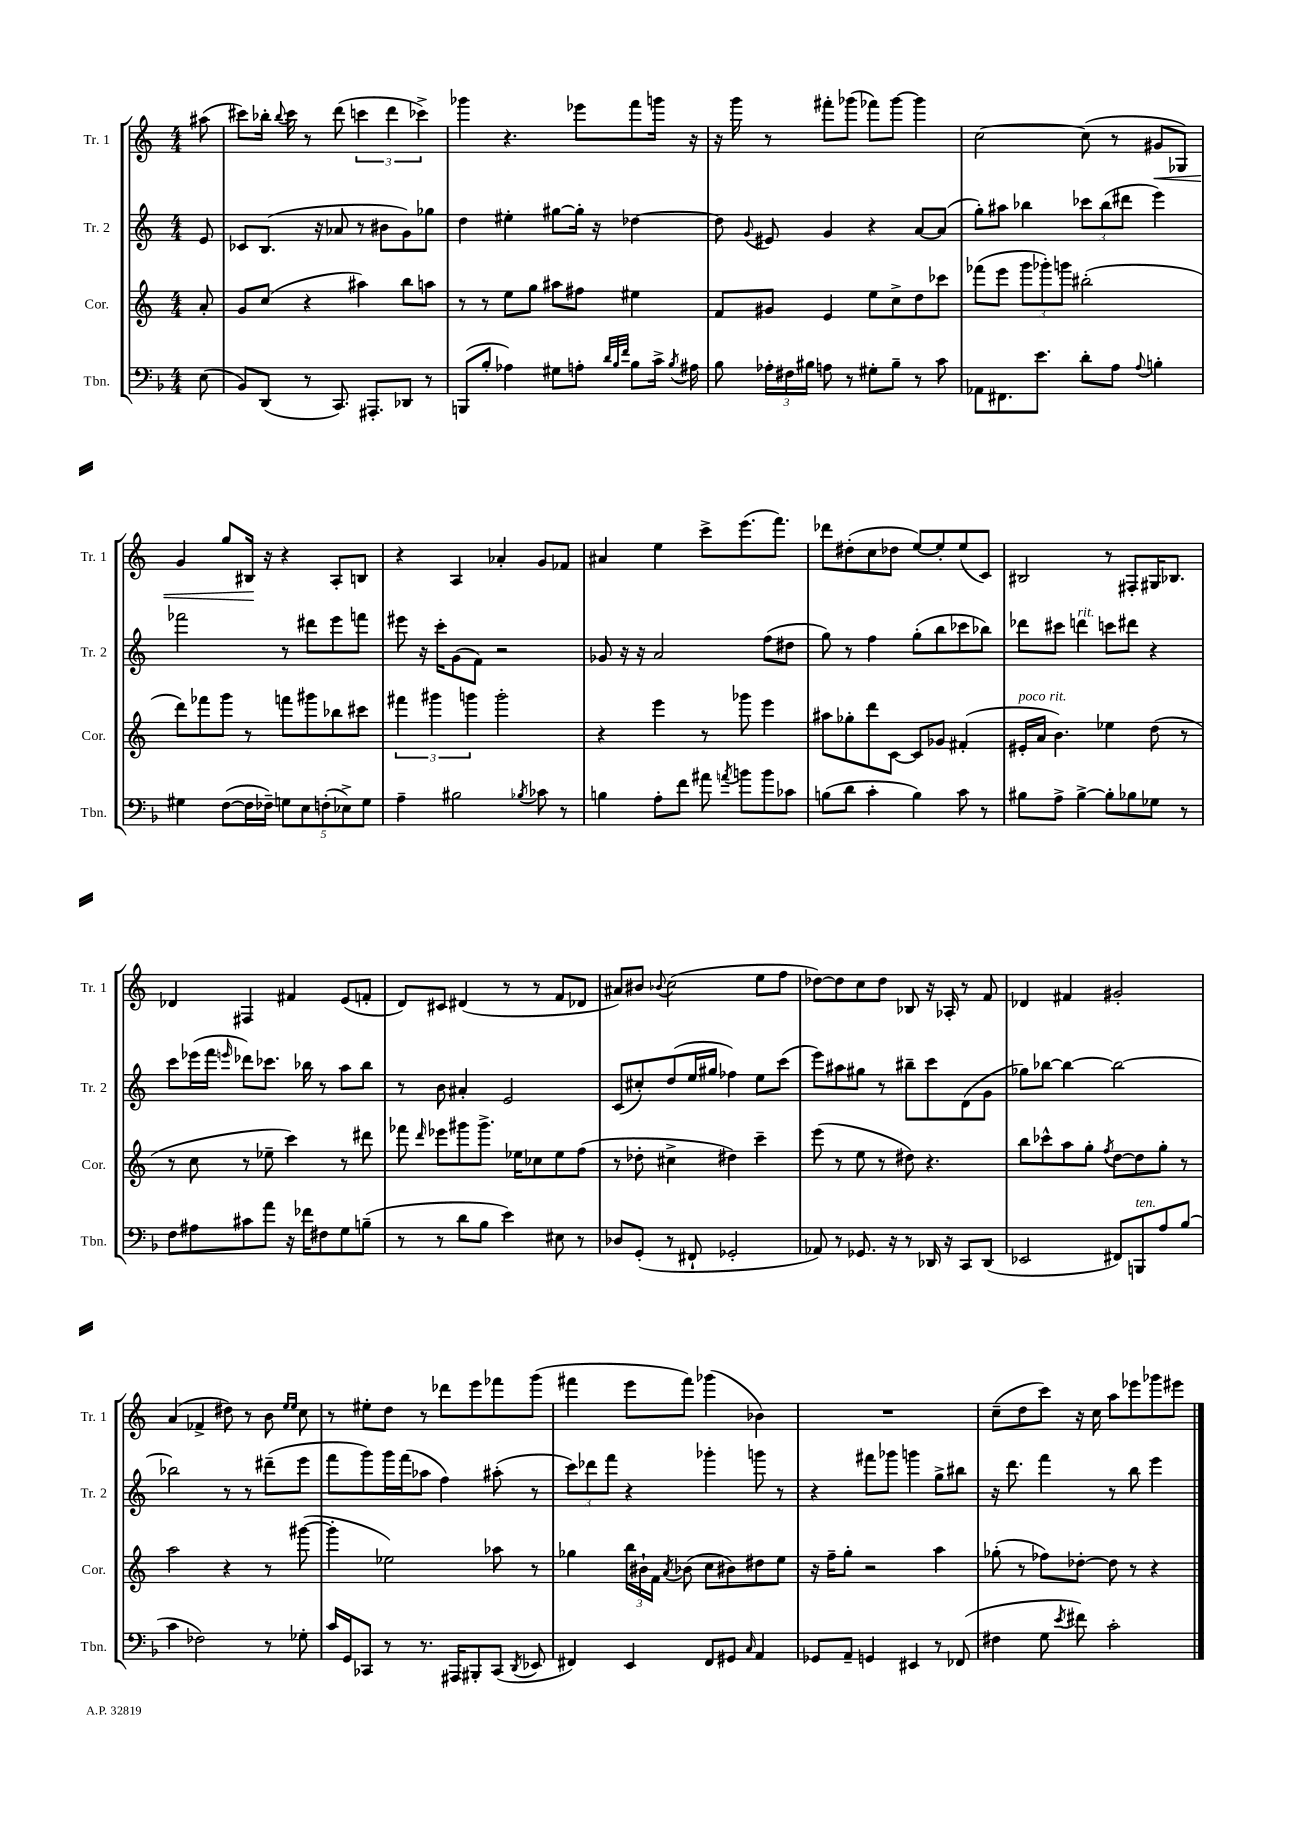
<<
\new StaffGroup <<
\new Staff = "s0" \with { instrumentName = "Tr. 1" shortInstrumentName = "Tr. 1" } {
    \clef treble \key c \major \numericTimeSignature \time 4/4 \partial 8
    \autoBeamOff ais''8( |
    cis'''8[) bes''16]-. \appoggiatura { bes''8 } cis'''16 r8 d'''8( \tuplet 3/2 { c'''4 d'''4 ces'''4->) } |
    ges'''4 r4. ees'''8[ f'''8 g'''16] r16 |
    r16 g'''16 r8 fis'''8[-. ges'''8]( fes'''8[) ges'''8]~ ges'''4 |
    c''2~ c''8( r8 gis'8[\< ges8]) |
    g'4 g''8[ bis16]\! r16 r4 a8[-. b8] |
    r4 a4 aes'4-. g'8[ fes'8] |
    ais'4 e''4 c'''8[-> e'''8.( f'''8.]) |
    des'''8[ dis''8-.( c''8 des''8] e''8[~) e''8-. e''8( c'8]) |
    bis2 r8 fis8[-. gis16 bes8.] |
    des'4 fis4 fis'4 e'8[( f'8]-. |
    d'8[) cis'8] dis'4( r8 r8 f'8[ des'8] |
    ais'8[) bis'8] \appoggiatura { bes'8 } c''2( e''8[ f''8] |
    des''8[~) des''8 c''8 des''8] bes8 r16 aes16-. r8 f'8 |
    des'4 fis'4 gis'2-. |
    a'4( fes'4-> dis''8) r8 b'8 \grace { e''16[ e''16] } c''8 |
    r8 eis''8[-. d''8] r8 des'''8[ e'''8 fes'''8 g'''8]( |
    fis'''4 e'''8[ fis'''8]) ges'''4( bes'4) |
    R1 |
    c''8[--( d''8 c'''8]) r16 c''16 a''8[ ees'''8 ges'''8 eis'''8] \bar "|." |
}
\new Staff = "s1" \with { instrumentName = "Tr. 2" shortInstrumentName = "Tr. 2" } {
    \clef treble \key c \major \numericTimeSignature \time 4/4 \partial 8
    \autoBeamOff e'8 |
    ces'8[ b8.]( r16 aes'8 r8 bis'8[ g'8) ges''8] |
    d''4 eis''4-. gis''8[~ gis''16]-. r16 des''4~ |
    des''8 \appoggiatura { g'8 } eis'8 g'4 r4 a'8[~ a'8]( |
    g''8[-.) ais''8] bes''4 \tuplet 3/2 { ces'''8[ bes''8( dis'''8] } e'''4) |
    fes'''2 r8 dis'''8[ e'''8 f'''8] |
    eis'''8 r16 c'''16[-. g'8( f'8]) r2 |
    ges'8 r16 r16 a'2 f''8[( dis''8] |
    g''8) r8 f''4 g''8[-.( b''8 ces'''8 bes''8]) |
    des'''8[ cis'''8] d'''4^\markup { \italic "rit." } c'''8[ dis'''8] r4 |
    c'''8[ ees'''16( f'''16] \grace { e'''16 } des'''8[) ces'''8.] bes''16 r8 a''8[ bes''8] |
    r8 b'8 ais'4-. e'2 |
    c'8[( cis''8-.) d''8( e''16 gis''16] fes''4) e''8[ c'''8]( |
    e'''8[) ais''8 gis''8] r8 bis''8[-- c'''8 d'8( g'8] |
    ges''8[) bes''8]~ bes''4~ bes''2~ |
    bes''2 r8 r8 dis'''8[--( e'''8] |
    f'''8[ g'''8) g'''16 f'''16( aes''8] f''4) ais''8-.( r8 |
    \tuplet 3/2 { c'''8[) des'''8 f'''8] } r4 ges'''4-. g'''8 r8 |
    r4 fis'''8[ ges'''8] g'''4 g''8[-> bis''8] |
    r16 d'''8. f'''4 r8 b''8 e'''4 \bar "|." |
}
\new Staff = "s2" \with { instrumentName = "Cor." shortInstrumentName = "Cor." } {
    \clef treble \key c \major \numericTimeSignature \time 4/4 \partial 8
    \autoBeamOff a'8-. |
    g'8[ c''8]( r4 ais''4) b''8[ a''8] |
    r8 r8 e''8[ g''8] ais''8[ fis''8] eis''4 |
    f'8[ gis'8] e'4 e''8[ c''8-> d''8 ces'''8] |
    fes'''8[( e'''8] \tuplet 3/2 { g'''8[ ges'''8-.) g'''8] } bis''2-.( |
    d'''8[) fes'''8 g'''8] r8 f'''8[ gis'''8 bes''8 cis'''8] |
    \tuplet 3/2 { fis'''4 gis'''4 g'''4 } g'''2-. |
    r4 e'''4 r8 ges'''8 e'''4 |
    ais''8[ ges''8-. d'''8 c'8]~ c'8[ ges'8] fis'4-.( |
    eis'16[-.^\markup { \italic "poco rit." } a'16] b'4.) ees''4 d''8( r8 |
    r8 c''8 r8 ees''8-- c'''4) r8 dis'''8 |
    fes'''8 \grace { d'''16 } ees'''8[ gis'''8 gis'''8.]-> ees''16[ ces''8 ees''8 f''8]( |
    r8 des''8-. cis''4-> dis''4) c'''4-- |
    e'''8( r8 e''8 r8 dis''8) r4. |
    b''8[ ces'''8-^ a''8 g''8]-. \acciaccatura { f''8 } d''8[~ d''8 g''8]-. r8 |
    a''2 r4 r8 gis'''8~( |
    gis'''4-. ees''2) aes''8 r8 |
    ges''4 \tuplet 3/2 { b''16[ bis'16-! f'16] } \acciaccatura { a'8 } bes'8( c''8[ bis'8) dis''8 e''8] |
    r16 f''16[-- g''8]-. r2 a''4 |
    ges''8-.( r8 fes''8[) des''8]~-. des''8 r8 r4 \bar "|." |
}
\new Staff = "s3" \with { instrumentName = "Tbn." shortInstrumentName = "Tbn." } {
    \clef bass \key f \major \numericTimeSignature \time 4/4 \partial 8
    \autoBeamOff e8( |
    bes,8[) d,8]( r8 c,8.) ais,,8.[-. des,8] r8 |
    b,,8[( bes8]-. aes4) gis8[ a8]-. \grace { d'32[ bes32 f'32] } bes8[ c'16]-> \acciaccatura { bes8 } ais16 |
    bes8 \tuplet 3/2 { aes16[-. fis16 bis16] } a8 r8 gis8[-. bis8]-- r8 c'8 |
    aes,8[ fis,8. e'8.] d'8[-. a8] \appoggiatura { a8 } b4-. |
    gis4 f8[~( f16 fes16]--) \tuplet 5/4 { g8[ e8 f8-.( ees8->) g8] } |
    a4-- bis2 \acciaccatura { bes8 } ces'8 r8 |
    b4 a8[-. f'8] ais'8 \acciaccatura { a'8 } b'8[ b'8 ces'8] |
    b8[( d'8] c'4-. b4) c'8 r8 |
    bis8[ a8]-> bis4~-> bis8[-. bes8 ges8] r8 |
    f8[ ais8 cis'8 a'8] r16 fes'16[ fis8 g8 b8]--( |
    r8 r8 d'8[ bes8] e'4) eis8 r8 |
    des8[ g,8]-.( r8 fis,8-! ges,2-. |
    aes,8) r8 ges,8. r16 r8 des,16 r16 c,8[ des,8]( |
    ees,2 fis,8[) b,,8^\markup { \italic "ten." } a8 bes8]( |
    c'4 fes2) r8 ges8-. |
    c'16[ g,16 ces,8] r8 r8. ais,,16[ bis,,8-. ces,8]( \acciaccatura { d,8 } ees,8 |
    fis,4) e,4 fis,8[ gis,8] \grace { c16 } a,4 |
    ges,8[ a,8]-- g,4 eis,4 r8 fes,8( |
    fis4 g8 \acciaccatura { e'8 } fis'8) c'2-. \bar "|." |
}
>>
>>
\layout { \context { \Score \remove "Bar_number_engraver" } }
